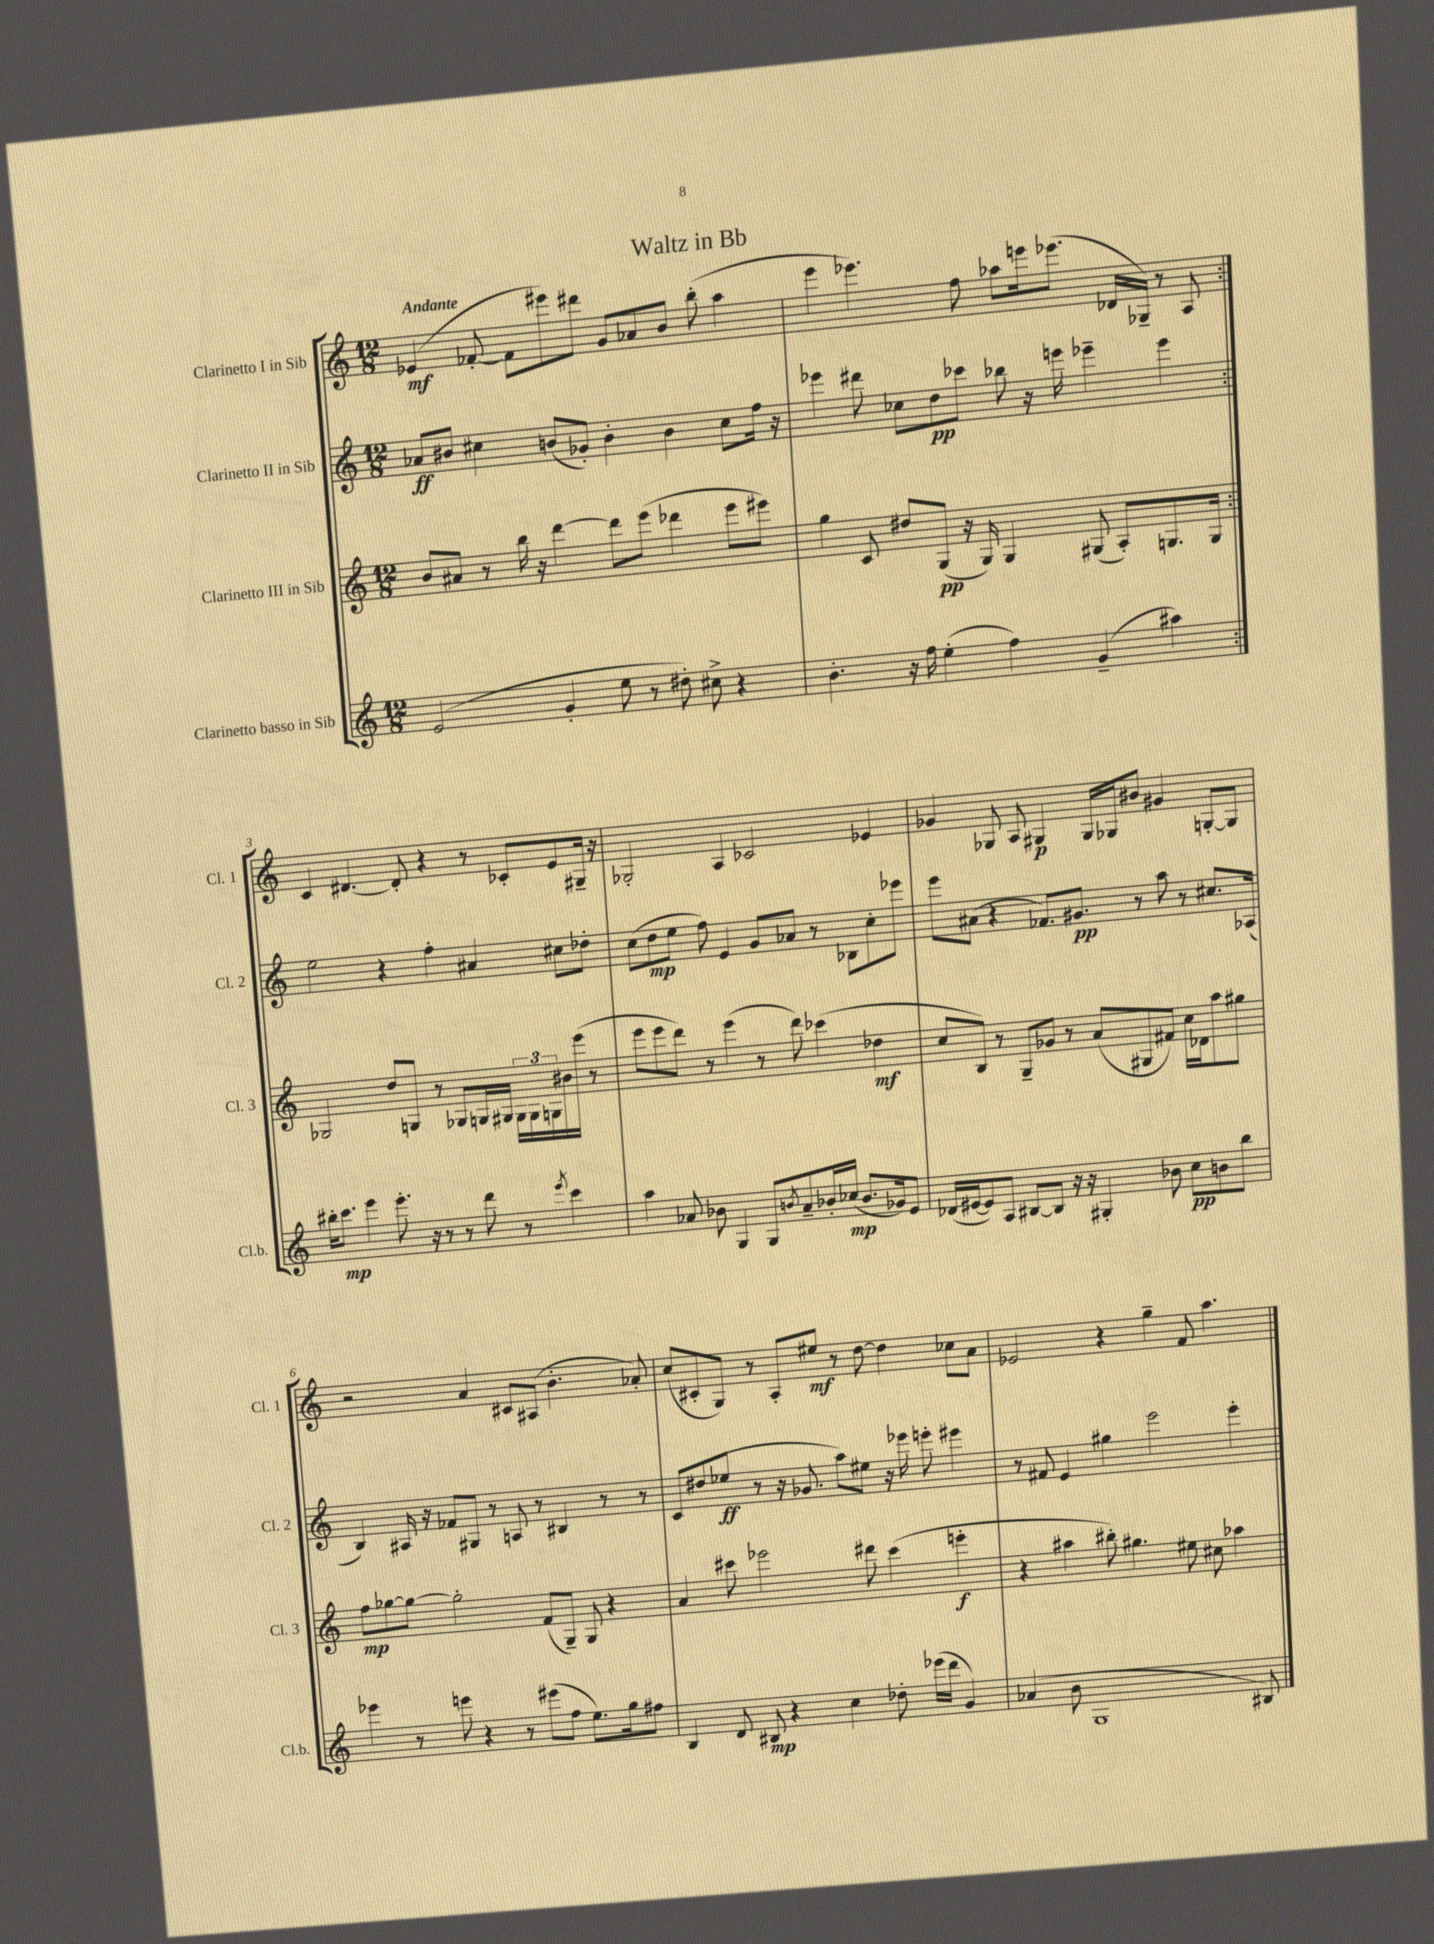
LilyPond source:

\header { title = "Waltz in Bb" }
<<
\new StaffGroup <<
\new Staff = "s0" \with { instrumentName = "Clarinetto I in Sib" shortInstrumentName = "Cl. 1" } {
    \clef treble \key c \major \numericTimeSignature \time 12/8 \tempo "Andante"
    \repeat volta 2 { ees'4\mf( fes'8~-. fes'8 eis'''8) dis'''8 g'8 aes'8 b'8 b''8-.( a''4 |
    e'''4 ees'''4.) f''8 aes''8 e'''16 ees'''8.( des'16 ges16--) r8 a8 | }
    c'4 dis'4.~ dis'8-. r4 r8 ces'8-. e'8 gis16-- r16 |
    ges2-. a4 ces'2 ees'4 |
    ges'4 ges8 a8 gis4\p gis16 ges16 bis'8 gis'4 g8~-. g8 |
    r2 a'4 cis'8 ais8( b'4.-. aes'8-.) |
    c''8( cis'8-. g8) r8 a8-. eis''8\mf r8 d''8~ d''4 ces''8 a'8 |
    ees'2 r4 g''4-- f'8 a''4. \bar "|." |
}
\new Staff = "s1" \with { instrumentName = "Clarinetto II in Sib" shortInstrumentName = "Cl. 2" } {
    \clef treble \key c \major \numericTimeSignature \time 12/8
    \repeat volta 2 { aes'8\ff bis'8 cis''4 b'8( ges'8-.) b'4-. b'4 cis''8 f''16 r16 |
    ees'''4 dis'''8 ces''8 d''8\pp ces'''8 bes''8 r16 e'''16 ees'''4-- ees'''4 | }
    e''2 r4 f''4-. ais'4 cis''8 des''8-. |
    c''8( d''8\mp e''8 f''8) e'4 g'8 aes'8 r8 bes8 c''8-. ees'''8 |
    e'''8 ais'8( r4 fes'8.) gis'8.\pp r8 a''8 r8 cis''8. aes16( |
    b4) ais16 r16 fes'8 gis8 r8 a8 r8 bis4 r8 r8 |
    c'8 dis''8( ees''8\ff r8 r16 ges'8. a''8) eis''8 r16 ees'''16 e'''8-. eis'''4 |
    r8 fis'8 e'4 gis''4 e'''2 e'''4-. \bar "|." |
}
\new Staff = "s2" \with { instrumentName = "Clarinetto III in Sib" shortInstrumentName = "Cl. 3" } {
    \clef treble \key c \major \numericTimeSignature \time 12/8
    \repeat volta 2 { b'8 ais'8 r8 b''16 r16 d'''4~ d'''8 e'''8( des'''4 e'''8 eis'''8) |
    g''4 c'8 dis''8 g8\pp( r16 g16) g4 gis8( a8-.) g8. g16 | }
    ges2 d''8 g8 r8 ges8 g16 gis16 \tuplet 3/2 { gis16 gis16 g16 } bis'16 e'''16( r8 |
    e'''8 e'''8 d'''8) r8 e'''4( r8 d'''8) ces'''4( des''4\mf |
    c''8 b8) r8 g8-- ges'8 r8 a'8( gis8 fis'8) c''16 des'16 a''8 gis''8 |
    f''8\mp ges''8~ ges''8~ ges''2-. f'8( g8--) g8 r4 |
    a'4 cis'''8 ees'''2 dis'''8 cis'''4( e'''4-.\f |
    r4 ais''4 bis''8-.) gis''4. eis''8 cis''8 aes''4 \bar "|." |
}
\new Staff = "s3" \with { instrumentName = "Clarinetto basso in Sib" shortInstrumentName = "Cl.b." } {
    \clef treble \key c \major \numericTimeSignature \time 12/8
    \repeat volta 2 { e'2( g'4-. e''8 r8 dis''8-.) cis''8-> r4 |
    b'4.-. r16 f''16 e''4-.( f''4) g'4--( ais''4) | }
    bis''16-. c'''8.\mp e'''4 e'''8.-. r16 r8 r8 d'''8 r8 \acciaccatura { e'''8 } c'''4 |
    a''4 aes'8 bes'8 g4 g8 \acciaccatura { b'8 } aes'8-- bes'16-. ces''16\mp( bes'8. ges'16) e'8 |
    des'16( eis'16~ eis'8) a8 bis8~ bis8 r16 r16 gis4-. bes'8 c''8\pp b'8 b''8 |
    ees'''4 r8 e'''8 r4 r8 eis'''8( f''8 e''8.) g''16 fis''8 |
    b4 d'8 bis8\mp r4 c''4 des''8-. ees'''16( d'''16 g'4) |
    aes'4( b'8 g1 bis8) \bar "|." |
}
>>
>>
